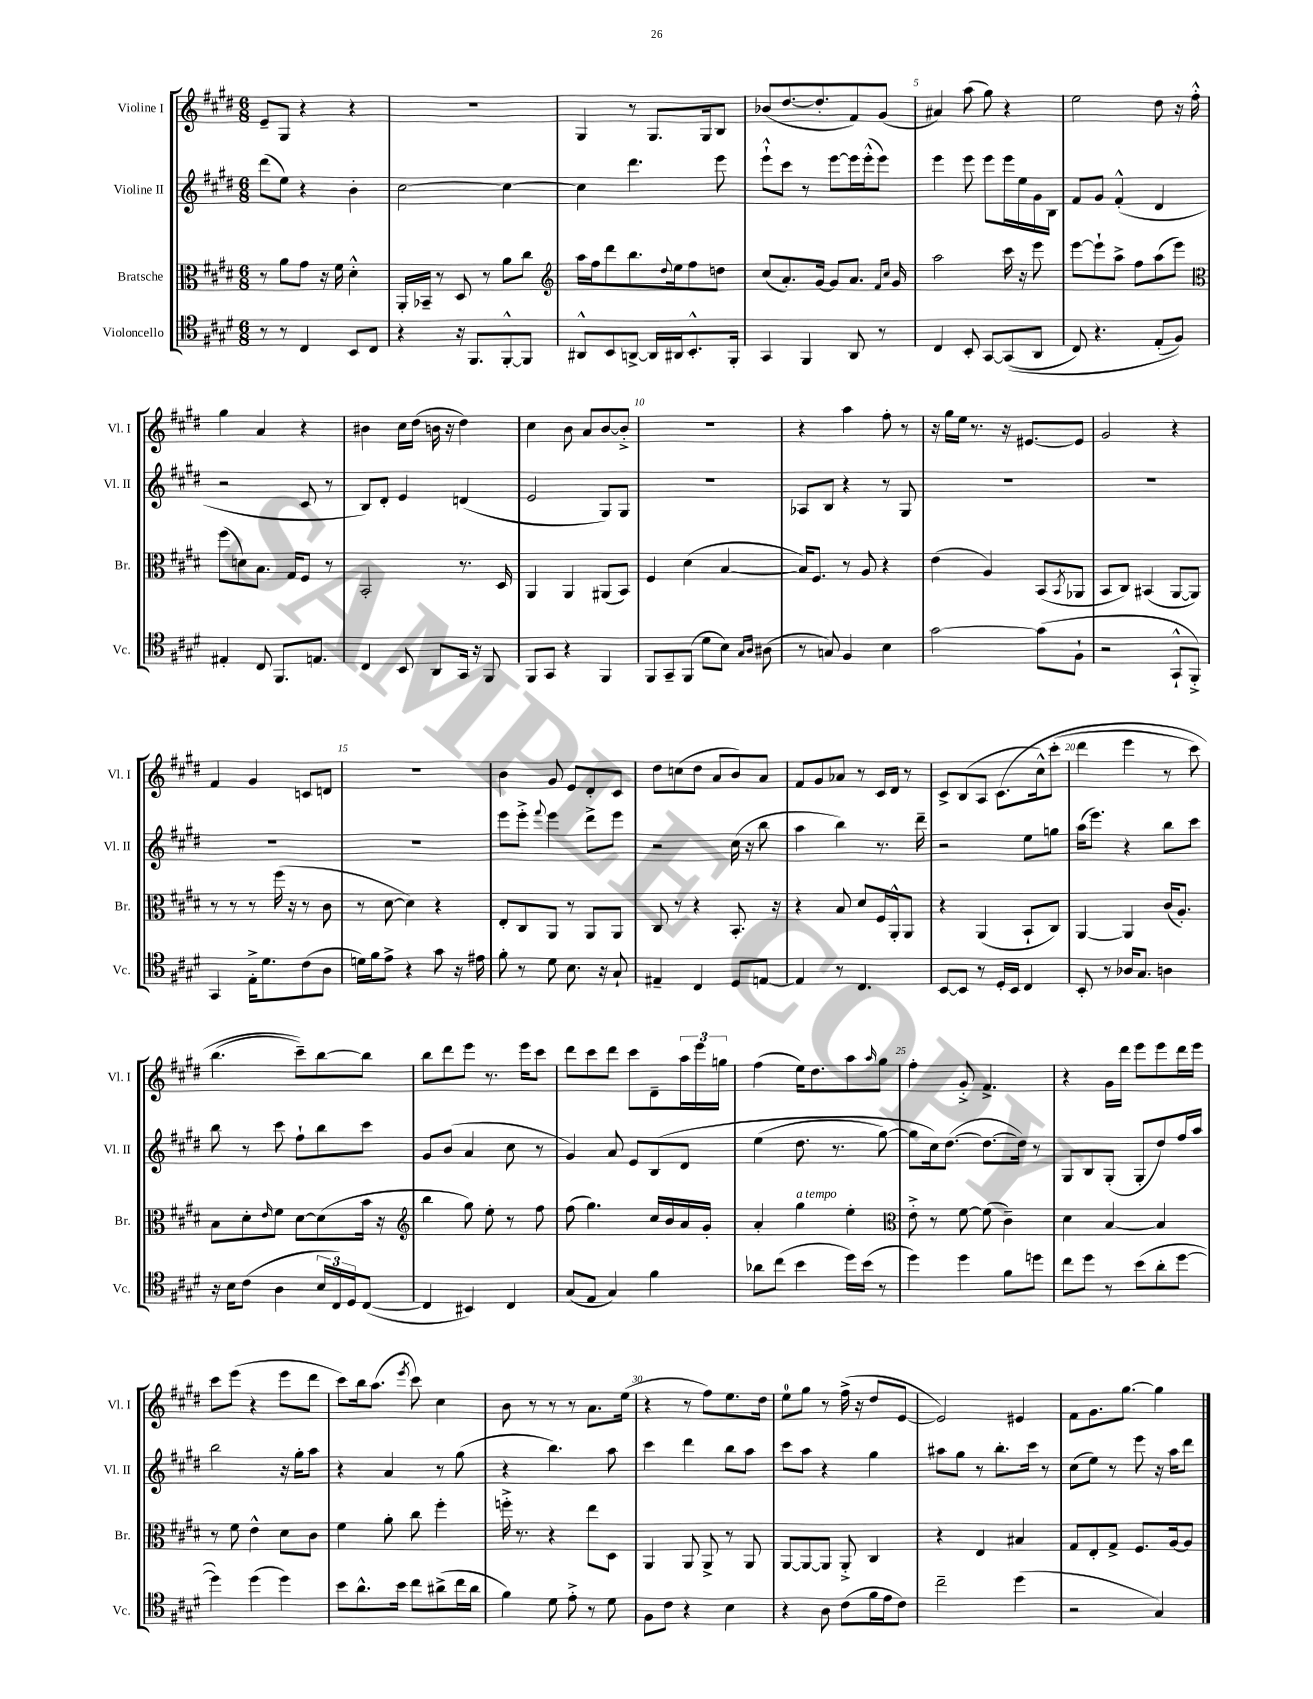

**kern	**kern	**kern	**kern
*part4	*part3	*part2	*part1
*staff4	*staff3	*staff2	*staff1
*I"Violoncello	*I"Bratsche	*I"Violine II	*I"Violine I
*I'Vc.	*I'Br.	*I'Vl. II	*I'Vl. I
*clefC4	*clefC3	*clefG2	*clefG2
*k[f#c#g#d#]	*k[f#c#g#d#]	*k[f#c#g#d#]	*k[f#c#g#d#]
*M6/8	*M6/8	*M6/8	*M6/8
=1	=1	=1	=1
8r	8r	(8ddd#\L	8e~/L
8r	8a\L	8ee\J)	8G#/J
4C#/	8g#\J	4r	4r
.	16r	.	.
.	16f#\	.	.
8BB/L	4d#'^^\	4b'\	4r
8C#/J	.	.	.
=2	=2	=2	=2
4r	16AA'/LL	[2cc#\	2.r
.	16BB-X~/JJ	.	.
.	8r	.	.
16r	8D#/	.	.
8.FF#/L	.	.	.
.	8r	.	.
[8FF#'^^/	8a\L	4cc#\_	.
8FF#/J]	8cc#\J	.	.
=3	=3	=3	=3
*	*clefG2	*	*
8AA#X^^/L	16aa\LL	4cc#\]	4G#/
.	16ff#\J	.	.
8BB/	8ddd#\	.	.
[8AAn^/J	8.bb\	4.ddd#\	8r
16AA/LL]	.	.	8.G#/L
.	8qqdd#/	.	.
16AA#X/J	16ee\k	.	.
8.BB'^^/	8ff#\	.	.
.	.	.	16G#/k
.	8ddn\J	8eee\	8B/J
16FF#'/Jk	.	.	.
=4	=4	=4	=4
4GG#/	(8cc#/L	8eee`^^\L	(8b-X/L
.	8.a'/)	8ccc#\J	[8.dd#/
4FF#/	.	8r	.
.	[16g#/Jk	.	8.dd#'/]
.	8g#/L]	[8eee\L	.
8AA/	8.a/J	16eee\L]	8f#/)
.	.	(16eee'^^\J	.
8r	.	8eee\J)	(8g#/J
.	16qqf#/LL	.	.
.	16qqcc#/JJ	.	.
.	16g#/	.	.
=5	=5	=5	=5
4C#/	2aa\	4eee\	4a#X/)
8BB'/	.	8eee\	(8aa\
[8GG#/L	.	8eee\L	8gg#\)
((8GG#/]	16ccc#\	16eee\L	4r
.	16r	16ee\	.
8AA/J	8eee\	16g#\	.
.	.	16B\JJ	.
=6	=6	=6	=6
8C#/)	[8eee\L	8f#/L	2ee\
4.r	8eee`\]	8g#/J	.
.	8aa^\J	(4f#'^^/	.
.	8ff#\L	.	.
(8E'/L	(8aa\	4d#/	8dd#\
8F#/J))	8eee\J)	.	16r
.	.	.	16ff#'^^\
!!LO:LB:g=z
=7	=7	=7	=7
*	*clefC3	*	*
4E#X'/	(8ff#\L	2r	4gg#\
.	8dn\)	.	.
8C#/	8.B\J	.	4a/
8.FF#/L	.	.	.
.	16G#/KL	.	.
.	8F#/J	8c#/	4r
8.En/J	.	.	.
.	8r	8r	.
=8	=8	=8	=8
4C#/	2BB'/	8B/L)	4b#X\
.	.	8d#'/J	.
8BB/	.	4e/	16cc#\LL
.	.	.	(16dd#\JJ
8AA/L	.	.	16bn\
.	.	.	16r
16GG#/Jk	8.r	(4dn/	4dd#\)
16r	.	.	.
8FF#/	.	.	.
.	16D#/	.	.
=9	=9	=9	=9
8FF#/L	4AA/	2e/	4cc#\
8GG#/J	.	.	.
4r	4AA/	.	8b\
.	.	.	8a/L
4FF#/	(8AA#X/L	8G#/L)	[8b/
.	8BB/J)	8G#/J	8b'^/J]
=10	=10	=10	=10
8FF#/L	4F#/	2.r	2.r
8GG#~/	.	.	.
(8FF#/J	(4d#\	.	.
8d#\L	.	.	.
8B\J)	[4B/	.	.
16qqG#/LL	.	.	.
16qqA/JJ	.	.	.
(8A#X\	.	.	.
=11	=11	=11	=11
8r	16B/KL])	8A-X/L	4r
.	8.F#/J	.	.
8Gn/)	.	8B/J	.
4F#/	8r	4r	4aa\
.	8A/	.	.
4B\	4r	8r	8ff#'\
.	.	8G#/	8r
=12	=12	=12	=12
[2g#\	(4e\	2.r	16r
.	.	.	16gg#\LL
.	.	.	16ee\JJ
.	.	.	8.r
.	4A/)	.	.
.	.	.	16r
.	.	.	[8.e#X/L
(8g#\L]	(8BB/L	.	.
.	8qBB/	.	.
8F#`\J	8AA-X/J	.	8e#/J]
=13	=13	=13	=13
2r	8BB/L	2.r	2g#/
.	8C#/J)	.	.
.	(4BB#X/	.	.
8GG#`^^/L	[8AA/L	.	4r
8FF#'^/J)	8AA/J])	.	.
!!LO:LB:g=z
=14	=14	=14	=14
4GG#/	8r	2.r	4f#/
.	8r	.	.
16E'^\KL	8r	.	4g#/
8.d#\	.	.	.
.	(16ff#\	.	.
.	16r	.	.
(8c#\	8r	.	8cn/L
8A\J	8c#\	.	8dn/J
=15	=15	=15	=15
16dn\LL)	8r	2.r	2.r
16f#\J	.	.	.
8e^\J	[8d#\	.	.
4r	4d#\])	.	.
8g#\	4r	.	.
16r	.	.	.
16e#X\	.	.	.
=16	=16	=16	=16
8f#'\	8E'/L	8eee\L	4b\
8r	8C#/	8eee'^\J	.
.	.	8qqfff#/	.
8d#\	8AA/J	4eee\	8g#/
8.B\	8r	.	8e/L
.	8AA/L	8ddd#^\L	8d#'/
16r	.	.	.
8G#`/	8AA/J	8eee\J	8c#/J
=17	=17	=17	=17
4E#X~/	8C#/	2r	8dd#\L
.	8r	.	(8ccn\
4C#/	4r	.	8dd#\J
.	.	.	8a/L
8D#/L	8.BB'/	(16cc#\	8b/)
.	.	16r	.
[8En/J	.	8bb\	8a/J
.	16r	.	.
=18	=18	=18	=18
4E/]	4r	4aa\	8f#/L
.	.	.	8g#/
8r	8B/	4bb\)	8a-X/J
4.C#/	8d#/L	.	8r
.	16F#/L	8.r	16c#/LL
.	16AA'^^/J	.	16d#/JJ
.	8AA/J	.	8r
.	.	16ddd#~\	.
=19	=19	=19	=19
[8BB/L	4r	2r	8c#^/L
8BB/J]	.	.	(8B/
8r	(4AA/	.	8A/J
16D#'/LL	.	.	(8.c#\L
16BB/JJ	.	.	.
4C#/	8BB`/L	8ee\L	.
.	.	.	16cc#^^\k)
.	8C#/J)	8ggn\J	(8ccc#'\J
=20	=20	=20	=20
8BB'/	[4AA/	(16aa\KL	4ddd#\
.	.	8.eee\J)	.
8r	.	.	.
16A-X/KL	4AA/]	4r	4eee\
8.G#/J	.	.	.
4An\	(16c#/KL	8bb\L	8r
.	8.A'/J)	.	.
.	.	8ccc#\J	8ccc#\)
!!LO:LB:g=z
=21	=21	=21	=21
16r	8B\L	8bb\	(4.bb\
16B\KL	.	.	.
(8c#\J	8d#'\	8r	.
.	16qqe/	.	.
4A\	8f#\J	8ccc#\	.
.	[8d#\L	8ff#`\L	8ccc#~\L))
24B/LL	(8d#\]	8bb\	[8bb\
24C#/)	.	.	.
24D#/J	.	.	.
([8C#/J	16b\Jk	8ccc#\J	8bb\J]
.	16r	.	.
=22	=22	=22	=22
*	*clefG2	*	*
4C#/]	4bb\	8g#/L	8bb\L
.	.	(8b/J	8ddd#\
4BB#X/)	8gg#\)	4a/	8eee\J
.	8ee'\	.	8.r
4C#/	8r	8cc#\	.
.	.	.	16eee\KL
.	8ff#\	8r	8ccc#\J
=23	=23	=23	=23
(8G#/L	(8ff#\	4g#/)	8ddd#\L
8E/J	4.gg#\)	.	8ccc#\
4G#/)	.	8a/	8ddd#\J
.	.	8e/L	8ccc#\L
4f#\	16cc#/LL	(8B/	8d#~\
.	16b/	.	.
.	16a/	8d#/J	24aa\L
.	.	.	24eee\
.	16g#'/JJ	.	.
.	.	.	24ggn\JJ
=24	=24	=24	=24
8a-X\L	4a'/	(4ee\	(4ff#\
(8cc#\J	.	.	.
!	!LO:TX:a:i:t=a tempo	!	!
4b\	4gg#\	8.dd#\	16ee\KL)
.	.	.	8.dd#\
.	.	8.r	.
16dd#\LL)	4ee'\	.	8aa\
(16b\JJ	.	.	.
.	.	.	16qqaa/
8r	.	[8gg#\)	8gg#\J
=25	=25	=25	=25
*	*clefC3	*	*
4dd#\)	8e'^\	8gg#\L]	4ff#'\
.	8r	16cc#\k)	.
.	.	([8.dd#\J	.
4dd#\	[8f#\	.	8g#'^/
.	(8f#\]	8.dd#\L_	4.f#^/
8f#\L	4c#~\)	.	.
.	.	16dd#\Jk])	.
8ddn\J	.	8r	.
=26	=26	=26	=26
8cc#\L	4d#\	8G#/L	4r
8dd#\J	.	8B/	.
8r	[4B/	(8G#'/J	16g#\LL
.	.	.	16ddd#\JJ
(8b\L	.	8G#'/L	8eee\L
8a'\	4B/]	8dd#/)	8eee\
[8dd#\J	.	16ff#/L	16ddd#\L
.	.	16aa/JJ	16eee\JJ
!!LO:LB:g=z
=27	=27	=27	=27
4dd#\])	8r	2bb\	8ccc#\L
.	8f#\	.	(8eee\J
(4dd#\	4e^^\	.	4r
4dd#\)	8d#\L	16r	8eee\L
.	.	16gg#'\KL	.
.	8c#\J	8aa\J	8ddd#\J
=28	=28	=28	=28
8b\L	4f#\	4r	8ccc#\L)
8.a^^\	.	.	16bb\k
.	.	.	(8.aa\J
.	8a'\	4a/	.
16b\Jk	.	.	.
.	.	.	8qeee/
8cc#\L	8cc#\	.	8ccc#\)
(8a#X^\	4ff#'\	8r	4cc#\
16cc#\L	.	(8gg#\	.
16a#\JJ	.	.	.
=29	=29	=29	=29
4f#\)	16ffn'^\	4r	8b\
.	8.r	.	.
.	.	.	8r
8d#\	4r	4.bb\)	8r
8e'^\	.	.	8r
8r	8ee\L	.	8.a\L
8d#\	8D#\J	8aa\	.
.	.	.	(16ee\Jk
=30	=30	=30	=30
8F#\L	4AA/	4ccc#\	4r
8c#\J	.	.	.
4r	8AA/	4ddd#\	8r
.	8AA^/	.	8ff#\L)
4B\	8r	8bb\L	8.ee\
.	8AA/	8aa\J	.
.	.	.	16dd#\Jk
=31	=31	=31	=31
4r	[8AA/L	8ccc#\L	8ee\L
.	8AA/_	8aa\J	8gg#\J
8A\	8AA/J]	4r	8r
(8c#\L	8AA'^/	.	(16ff#^\
.	.	.	16r
16f#\L	4C#/	4gg#\	8dd#/L
16e\J	.	.	.
8c#\J)	.	.	[8e/J
=32	=32	=32	=32
2cc#~\	4r	8aa#X\L	2e/])
.	.	8gg#\J	.
.	4E/	8r	.
.	.	8.bb'\L	.
(4dd#\	4B#X/	.	4e#X/
.	.	16ccc#\Jk	.
.	.	8r	.
=33	=33	=33	=33
2r	8G#/L	(8cc#\L	8f#\L
.	8E'/	8ee\J)	8.g#\
.	8G#^/J	8r	.
.	.	.	[8.gg#\J
.	8.F#/L	8eee\	.
4G#/)	.	16r	4gg#\]
.	[16A/k	16aa\KL	.
.	8A/J]	8ddd#\J	.
==	==	==	==
*-	*-	*-	*-
